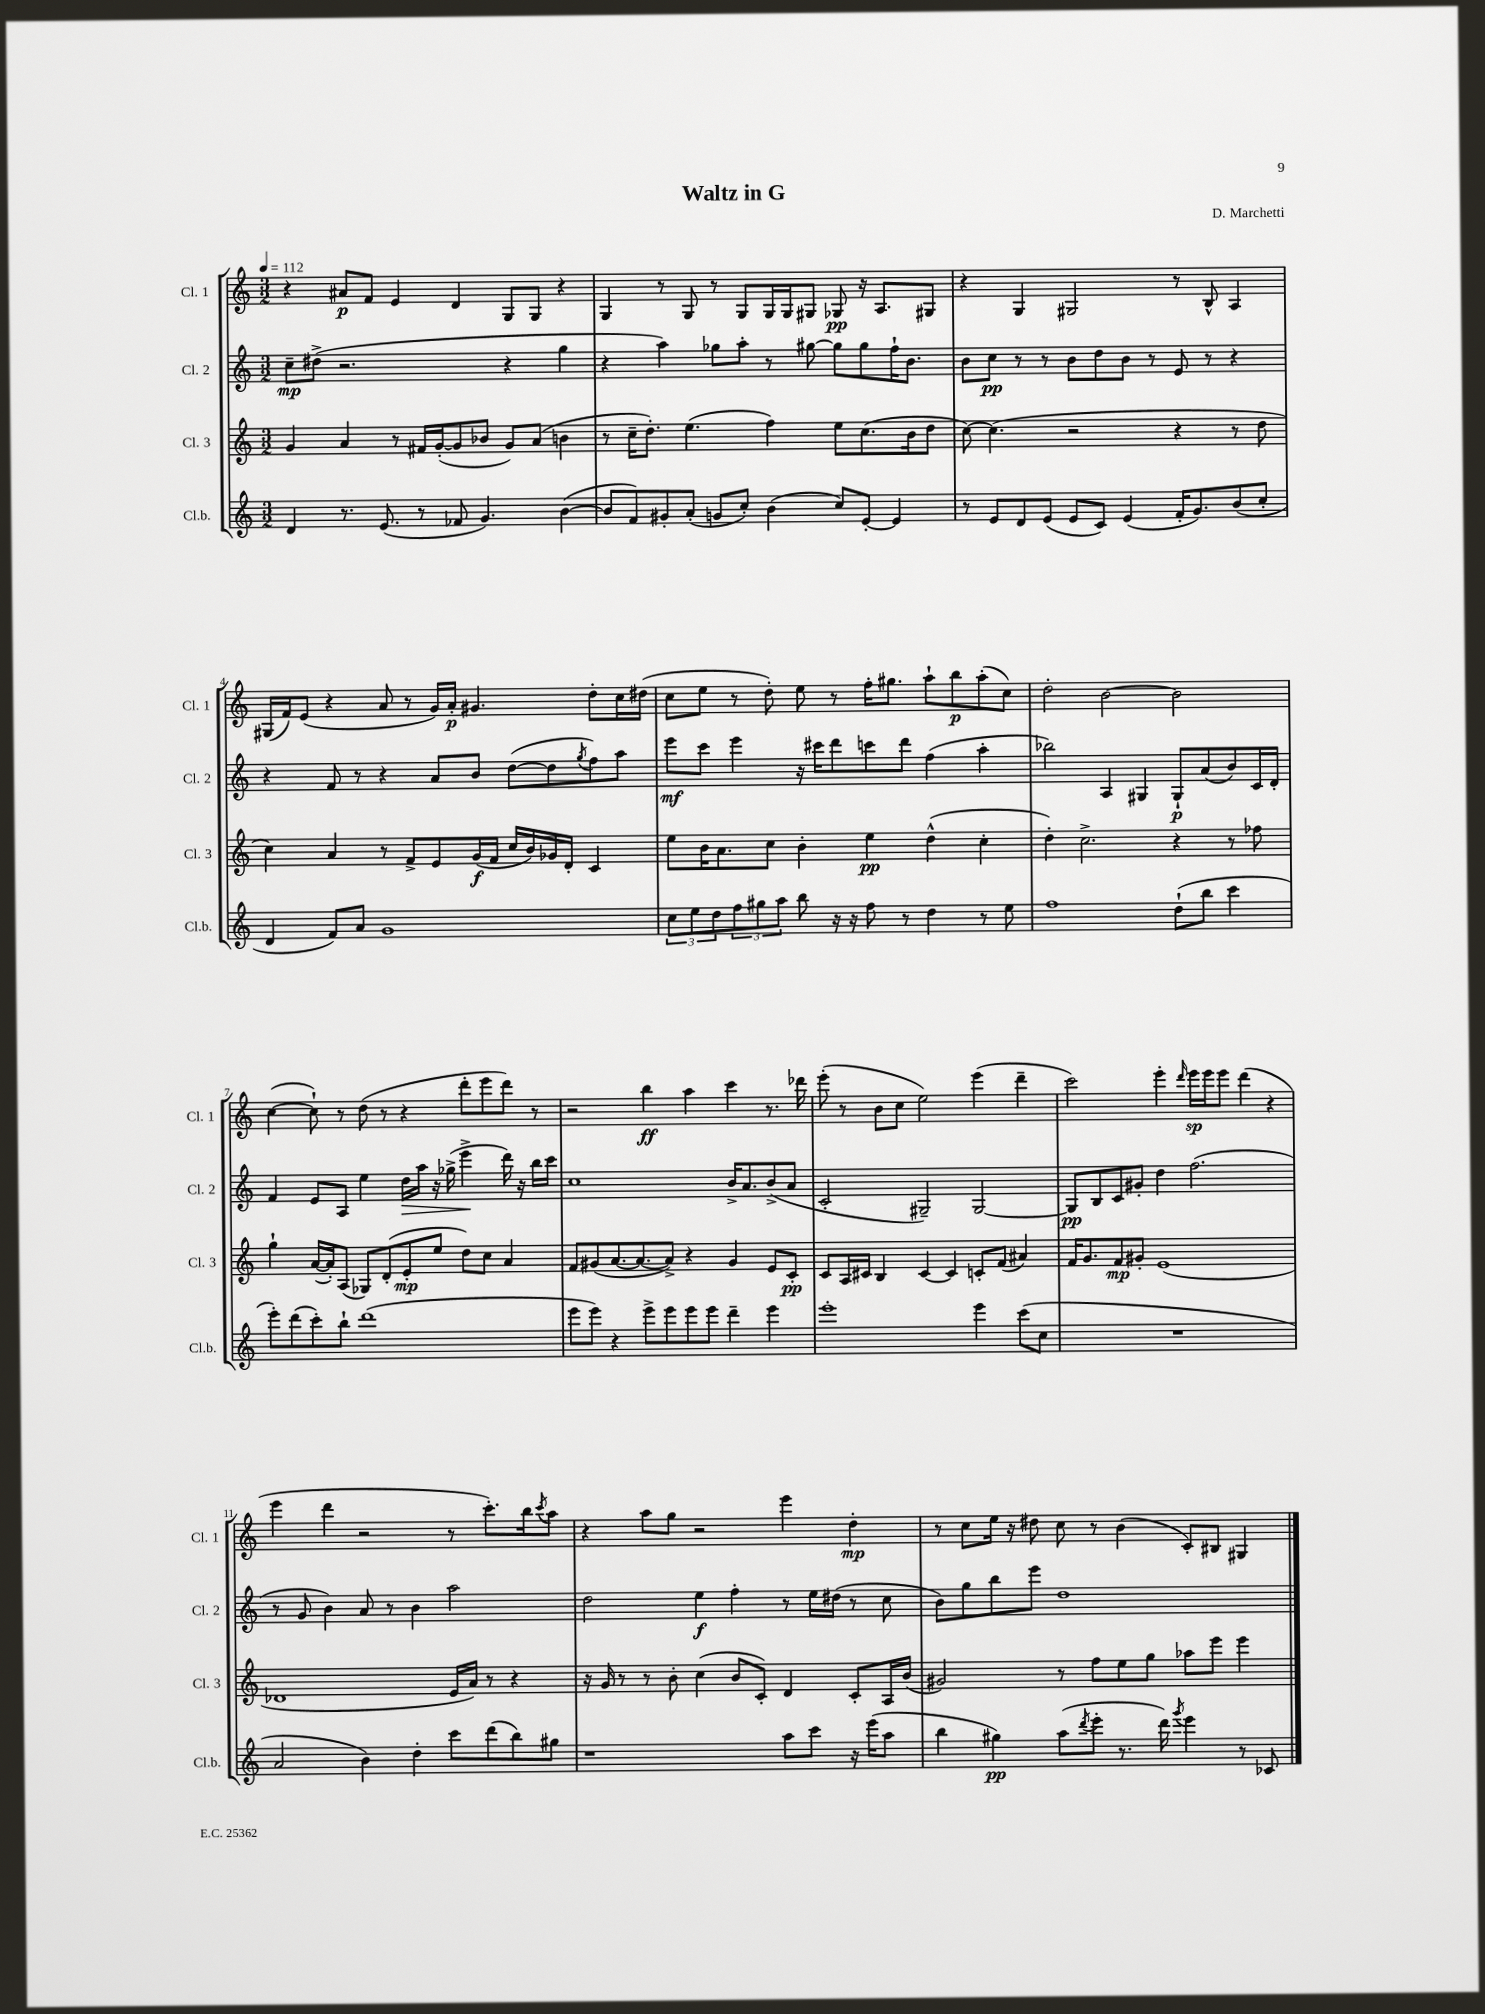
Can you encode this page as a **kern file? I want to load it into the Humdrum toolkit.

**kern	**kern	**kern	**kern
*staff4	*staff3	*staff2	*staff1
*clefG2	*clefG2	*clefG2	*clefG2
*k[]	*k[]	*k[]	*k[]
*M3/2	*M3/2	*M3/2	*M3/2
*MM112	*MM112	*MM112	*MM112
4d/	4g/	8cc~\L	4r
.	.	(8dd#^\J	.
8.r	4a/	2.r	8a#/L
.	.	.	8f/J
(8.e/	.	.	.
.	8r	.	4e/
8r	16f#/LL	.	.
.	([16g'/J	.	.
8f-/	8g/]	.	4d/
4.g/)	8b-/J	.	.
.	8g/L)	4r	8G/L
.	(8a/J	.	8G/J
([4b\	4b\	4gg\	4r
=	=	=	=
8b/]L	8r	4r	4G/
8f/)	16cc~\LK	.	.
.	8.dd'\J)	.	.
8g#'/	.	4aa\)	8r
(8a'/J	(4.ee\	.	8G/
8g/L	.	8gg-\L	8r
8cc'/J)	.	8aa'\J	8G/L
(4b\	4ff\)	8r	16G/L
.	.	.	16G/J
.	.	[8gg#\	8G#/J
8cc/L)	8ee\L	8gg#\]L	8G-/
[8e'/J	(8.cc\	8gg#\	16r
.	.	.	8.A/L
4e/]	.	16ff`\K	.
.	16b\k	8.b\J	.
.	8dd\J	.	8G#/J
=	=	=	=
8r	[8cc\)	8b\L	4r
8e/L	(4.cc\]	8cc\J	.
8d/	.	8r	4G/
(8e/J	.	8r	.
8e/L	2r	8b\L	2G#/
8c/J)	.	8dd\	.
(4e/	.	8b\J	.
.	.	8r	.
16f'/LK	4r	8e/	8r
8.g/)	.	.	.
.	.	8r	8B^^/
(8b/	8r	4r	4A/
8cc'/J	8dd\	.	.
=	=	=	=
4d/	4cc\)	4r	(16G#/LL
.	.	.	16f/J)
.	.	.	(8e/J
8f/L)	4a/	8f/	4r
8a/J	.	8r	.
1g	8r	4r	8a/
.	8f^/L	.	8r
.	8e/	8a/L	16g/LL)
.	.	.	16a'/JJ
.	(16g/L	8b/J	4.g#/
.	16f/JJ	.	.
.	16cc/LL	([8dd\L	.
.	16b/)	.	.
.	16g-/	8dd\]	.
.	16d'/JJ	.	.
.	.	8qgg/	.
.	4c/	8ff\)	8dd'\L
.	.	8aa\J	16cc\L
.	.	.	(16dd#\JJ
=	=	=	=
12cc\L	8ee\L	8eee\L	8cc\L
12ee\	.	.	.
.	16b\K	8ccc\J	8ee\J
12dd\	.	.	.
.	8.a\	.	.
12ff\	.	4eee\	8r
12gg#\	.	.	.
.	8cc\J	.	8dd'\)
12aa\J	.	.	.
8bb\	4b'\	16r	8ee\
.	.	16ccc#\LK	.
16r	.	8ddd\	8r
16r	.	.	.
8ff\	4ee\	8ccc\	16ff'\LK
.	.	.	8.gg#\J
8r	.	8ddd\J	.
4dd\	(4dd^^\	(4ff\	8aa`\L
.	.	.	8bb\
8r	4cc'\	4aa'\	(8aa'\
8ee\	.	.	8cc\J)
=	=	=	=
1ff	4dd'\)	2bb-\)	2dd'\
.	2.cc^\	.	.
.	.	4A/	[2b\
.	.	4G#/	.
(8dd`\L	4r	8G#`/L	2b\]
8bb\J	.	(8a/	.
4ccc\	8r	8b/)	.
.	8ff-\	16c/L	.
.	.	16d'/JJ	.
=	=	=	=
8eee'\L)	4gg`\	4f/	([4cc\
(8ddd\	.	.	.
8ccc'\)	([16a/LL	8e/L	8cc`\])
.	16a'/]J)	.	.
8bb`\J	(8A/J	8A/J	8r
(1ddd	8G-/L)	4ee\	(8dd\
.	(8d'/	.	8r
.	8e'/	16dd\LL	4r
.	.	16aa\JJ	.
.	8ee/J	16r	.
.	.	(16gg-^\	.
.	8dd\L)	4eee^\	8ddd'\L
.	8cc\J	.	8eee\
.	4a/	16ddd\)	8ddd\J)
.	.	16r	.
.	.	16bb\LL	8r
.	.	16ccc\JJ	.
=	=	=	=
8eee\L	8f/L	1cc	2r
8eee\J)	(8g#/	.	.
4r	[8.a/	.	.
.	8.a/_	.	.
8eee^\L	.	.	4bb\
8eee\	8a^/]J)	.	.
8eee\	4r	.	4aa\
8eee\J	.	.	.
4ddd~\	4g#/	16b^/LK	4ccc\
.	.	8.a/	.
4eee\	8e/L	(8b^/	8.r
.	8c'/J	8a/J	.
.	.	.	16ddd-\
=	=	=	=
1eee'	8c/L	2c'/	(8eee'\
.	16A/L	.	8r
.	16c#/JJ	.	.
.	4B/	.	8b\L
.	.	.	8cc\J
.	[4c#/	2G#~/)	2ee\)
.	4c#/]	.	.
4eee\	8c'/L	[2G#/	(4eee\
.	(8f/J	.	.
(8ccc\L	4a#/)	.	4ddd~\
8cc\J	.	.	.
=	=	=	=
1.r	16f/LK	8G#/]L	2ccc\)
.	8.g/	.	.
.	.	8B/	.
.	8f/	8c/	.
.	8g#'/J	8g#'/J	.
.	(1e	4dd\	4eee'\
.	.	.	16qqddd/
.	.	(2.ff\	16eee\LL
.	.	.	16eee\J
.	.	.	8eee\J
.	.	.	(4ddd\
.	.	.	4r
=	=	=	=
2a/	1d-	8r	4eee\
.	.	8g/	.
.	.	4b\)	4ddd\
4b\)	.	8a/	2r
.	.	8r	.
4dd'\	.	4b\	.
8ccc\L	16e/LL	2aa\	8r
.	16a/JJ)	.	.
(8ddd\	8r	.	8.ccc'\L)
8bb\)	4r	.	.
.	.	.	16bb\k
.	.	.	8qccc/
8gg#\J	.	.	8aa\J
=	=	=	=
1r	16r	2dd\	4r
.	16g/	.	.
.	8r	.	.
.	8r	.	8aa\L
.	8b'\	.	8gg\J
.	(4cc\	4ee\	2r
.	8b/L	4ff'\	.
.	8c'/J)	.	.
8aa\L	4d/	8r	4eee\
8ccc\J	.	16ee\LL	.
.	.	(16dd#\JJ	.
16r	8c'/L	8r	4dd'\
(16eee\LK	.	.	.
8aa\J	16A/L	8cc\	.
.	(16b/JJ	.	.
=	=	=	=
4bb\	2g#/)	8b\L)	8r
.	.	8gg\	8cc\L
4gg#\)	.	8bb\	16ee\Jk
.	.	.	16r
.	.	8eee\J	8dd#\
(8aa\L	8r	1dd	8cc\
8qddd/	.	.	.
8eee'\J	8ff\L	.	8r
8.r	8ee\	.	(4b\
.	8gg\J	.	.
16ddd\)	.	.	.
8qggg/	.	.	.
4eee\	8aa-\L	.	8c'/L)
.	8eee\J	.	8B#/J
8r	4eee\	.	4G#/
8c-/	.	.	.
==	==	==	==
*-	*-	*-	*-
